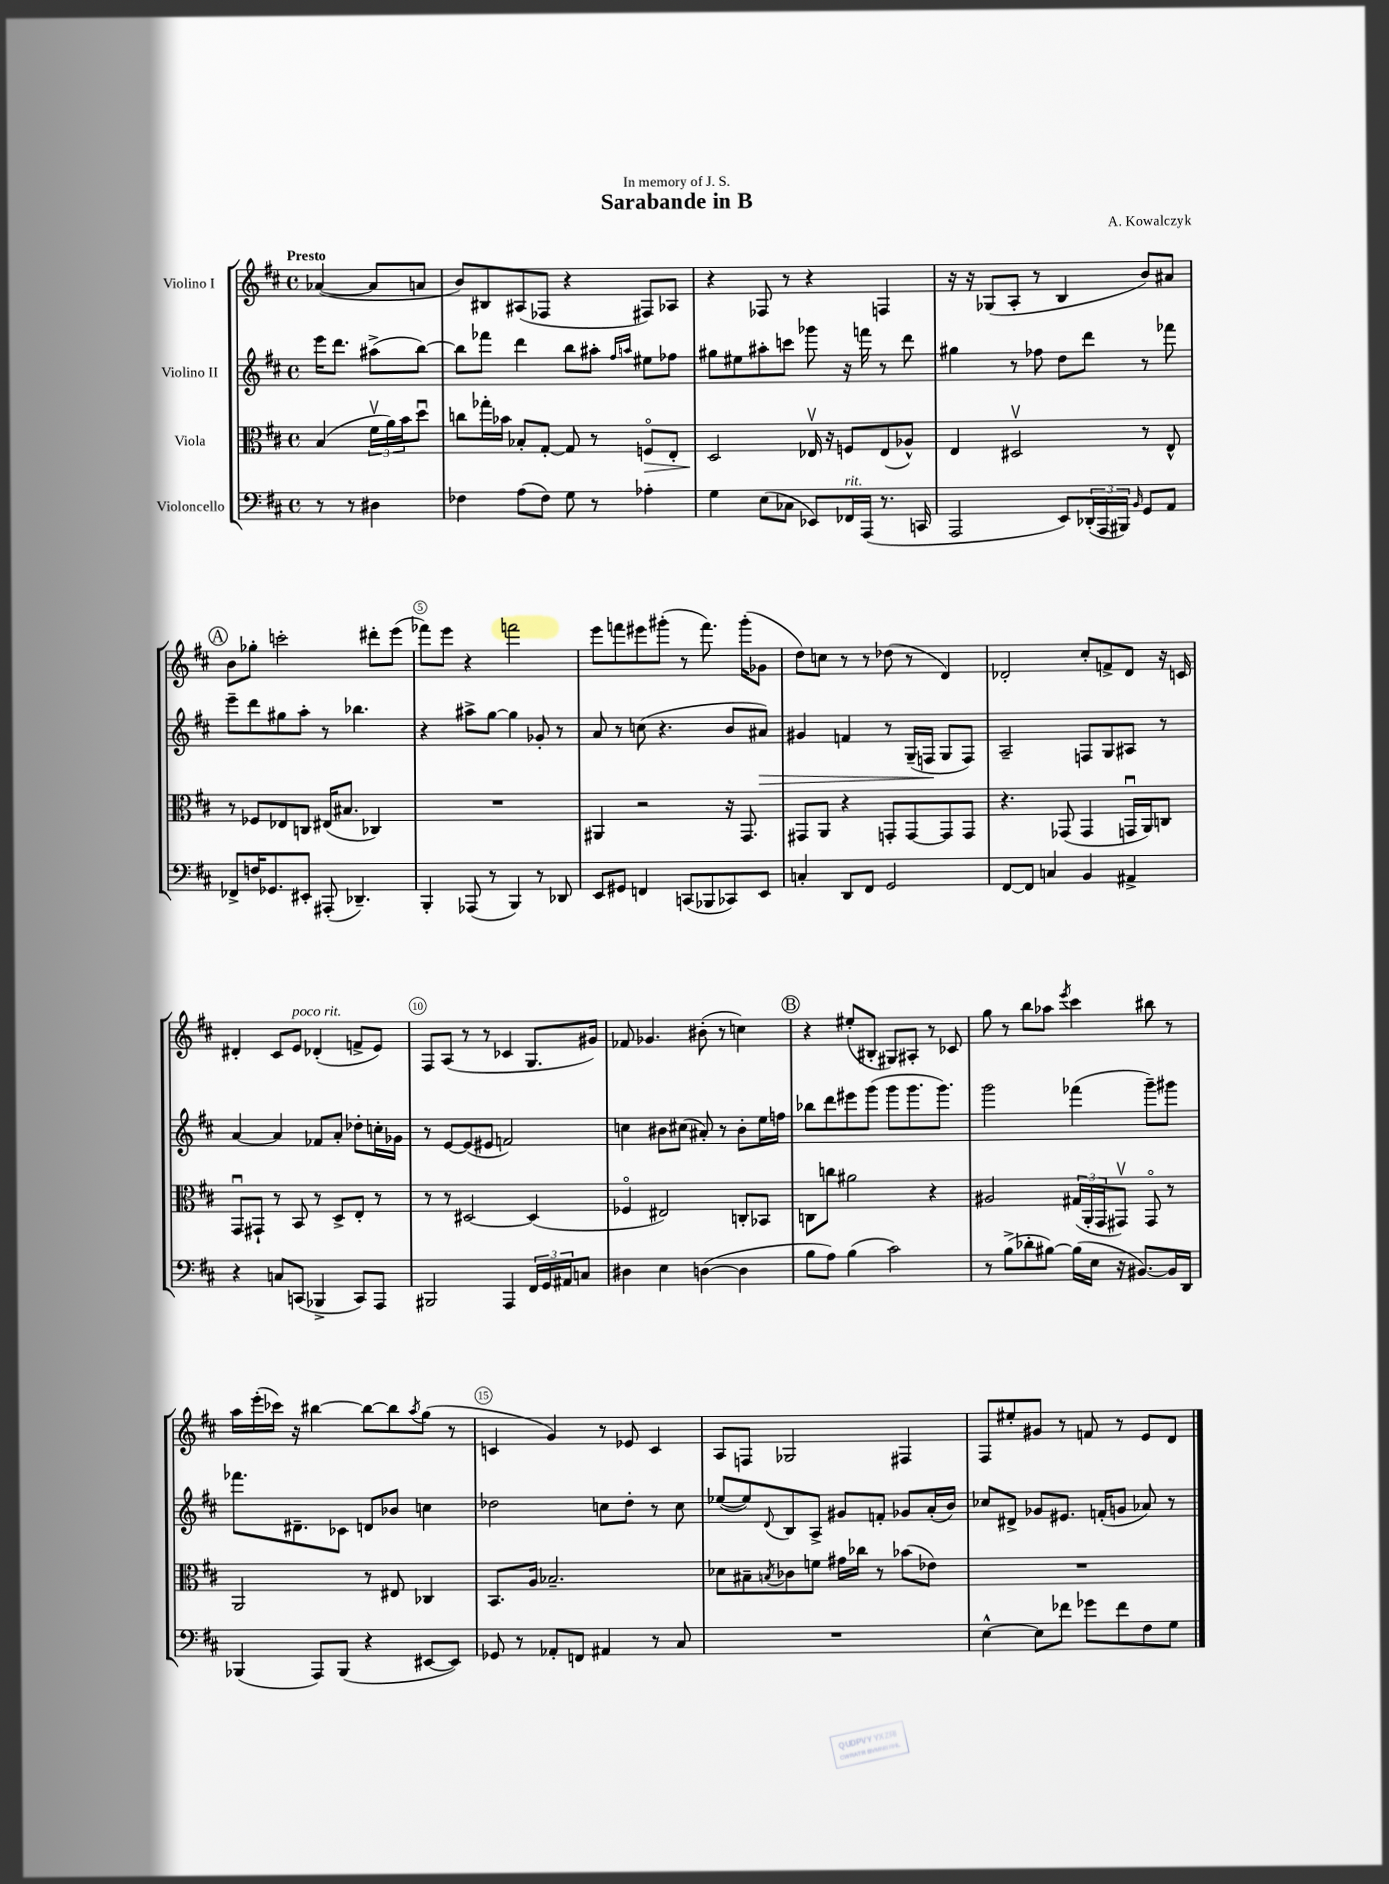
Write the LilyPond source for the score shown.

\header { title = "Sarabande in B" composer = "A. Kowalczyk" dedication = "In memory of J. S." }
<<
\new StaffGroup <<
\new Staff = "s0" \with { instrumentName = "Violino I" } {
    \clef treble \key d \major \defaultTimeSignature \time 4/4 \partial 2 \tempo "Presto"
    aes'4~( aes'8 a'8 |
    b'8) bis8 ais8( fes8 r4 fis8) aes8 |
    r4 fes8 r8 r4 f4 |
    r16 r16 ges8( a8-. r8 b4 b'8) ais'8 |
    \mark \markup { \circle "A" } b'8 ges''8-. c'''2-. dis'''8-. e'''8( |
    fes'''8) e'''8 r4 f'''2 |
    e'''8 f'''8 eis'''8 gis'''8-.( r8 f'''8.) gis'''16-.( ges'8 |
    d''8) c''8 r8 r8 des''8( r8 d'4) |
    des'2-. cis''8-. f'8-> des'8 r16 c'16 |
    dis'4-. cis'8 e'8^\markup { \italic "poco rit." } des'4-.( f'8-> e'8) |
    fis8 a8( r8 r8 ces'4 g8. gis'16) |
    fes'8 ges'4. bis'8-.( r8 c''4) |
    \mark \markup { \circle "B" } r4 eis''8-.( bis8-. gis8) ais8-. r8 ces'8 |
    g''8 r8 b''8 aes''8 \acciaccatura { e'''8 } cis'''4 bis''8 r8 |
    a''16 e'''16-.( ces'''16) r16 bis''4~ bis''8~ bis''8 \acciaccatura { a''8 } g''8( r8 |
    c'4 g'4) r8 ees'8 c'4 |
    a8 f8 ges2 fis4 |
    fis8 eis''8-. gis'8 r8 f'8 r8 e'8 d'8 \bar "|." |
}
\new Staff = "s1" \with { instrumentName = "Violino II" } {
    \clef treble \key d \major \defaultTimeSignature \time 4/4 \partial 2
    e'''16 d'''8. ais''8->( b''8~) |
    b''8 fes'''8 d'''4 b''8 ais''8-. \grace { fis''16 a''16 } eis''8 fes''8 |
    gis''8 eis''8 ais''8-. c'''8 ges'''8 r16 f'''16 r8 d'''8 |
    gis''4 r8 fes''8 d''8 d'''8 r8 fes'''8 |
    \mark \markup { \circle "A" } e'''8-- d'''8 gis''8 a''8-. r8 bes''4. |
    r4 ais''8-> g''8~ g''4 ges'8-. r8 |
    a'8 r8 c''8( r4. b'8 ais'8\>) |
    gis'4 f'4 r8 g16--( f16\! g8 f8) |
    a2-- f8 g8 ais8 r8 |
    a'4~ a'4 fes'8 a'8-. des''8-. c''16-. ges'16 |
    r8 e'8~ e'8( eis'8 f'2) |
    c''4 bis'8 cis''8( ais'8-.) r8 bis'8-. e''16 f''16 |
    \mark \markup { \circle "B" } bes''8 d'''8 eis'''8 g'''8( g'''8 g'''8. g'''8.) |
    g'''2 fes'''4( g'''8--) gis'''8 |
    fes'''8. dis'8.-- ces'8 d'8 bes'8 c''4 |
    des''2 c''8 des''8-. r8 c''8 |
    ees''8~( ees''8) \appoggiatura { d'8 } b8 a8-> gis'8 f'8-. ges'8 a'16-.( b'16) |
    ces''8 dis'8-> ges'8 eis'8. f'16-.( g'8 aes'8) r8 \bar "|." |
}
\new Staff = "s2" \with { instrumentName = "Viola" } {
    \clef alto \key d \major \defaultTimeSignature \time 4/4 \partial 2
    b4( \tuplet 3/2 { fis'16\upbow a'16) b'16 } d''8\downbow |
    c''8 ges''16-. bes'16 bes8-. g8~-. g8 r8 f8\flageolet\> e8-. |
    d2\! ees16\upbow r16 f8 ees8( aes8-^) |
    e4 dis2\upbow r8 e8-^ |
    \mark \markup { \circle "A" } r8 fes8 ees8 c8 eis16( bis8. ces4) |
    R1 |
    ais,4 r2 r16 g,8. |
    gis,8 a,8 r4 g,8-. g,8~ g,8 g,8 |
    r4. ges,8( ges,4 g,16\downbow a,16) c8 |
    g,8\downbow gis,8-! r8 b,8 r8 d8-> e8-. r8 |
    r8 r8 dis2~ dis4( |
    fes4\flageolet eis2) c8-. bes,8 |
    \mark \markup { \circle "B" } c8 c''8 ais'2 r4 |
    ais2 \tuplet 3/2 { gis16( a,16-. g,16 } gis,8\upbow) gis,8\flageolet r8 |
    a,2 r8 eis8 ces4 |
    b,8. a16 bes2.-- |
    des'8 bis8-- \acciaccatura { b8 } ces'8 f'8 gis'16 ces''16 r8 bes'8( ees'8) |
    R1 \bar "|." |
}
\new Staff = "s3" \with { instrumentName = "Violoncello" } {
    \clef bass \key d \major \defaultTimeSignature \time 4/4 \partial 2
    r8 r8 dis4 |
    fes4 a8( fes8) g8 r8 aes4-. |
    g4 e8( ces8 ees,8) fes,16^\markup { \italic "rit." } a,,16( r8. c,16 |
    a,,2 e,8) \tuplet 3/2 { des,16-.( a,,16 bis,,16) } \grace { b,16 } g,8 a,8 |
    \mark \markup { \circle "A" } fes,8-> f16 ges,8. eis,8-. ais,,8-.( des,4.--) |
    b,,4-. aes,,8( r8 b,,4) r8 des,8 |
    e,8 gis,8 f,4 c,8( bes,,8 ces,8) e,8 |
    c4-. d,8 fis,8 g,2 |
    fis,8~ fis,8 c4 b,4 ais,4-> |
    r4 c8 c,8( bes,,4-> c,8) a,,8 |
    bis,,2 a,,4 \tuplet 3/2 { fis,16 g,16 ais,16 } c8 |
    dis4 e4 d4~( d4 |
    \mark \markup { \circle "B" } b8 a8) b4( cis'2) |
    r8 b8->( des'8-. bis8~) bis16( e16 r16 bis,8.~) bis,16 d,16 |
    bes,,4( a,,8) bes,,8( r4 eis,8~ eis,8) |
    ges,8 r8 aes,8-. f,8 ais,4 r8 cis8 |
    R1 |
    e4~-^ e8 fes'8 ges'8 fes'8 fis8 g8 \bar "|." |
}
>>
>>
\layout { \context { \Score \override BarNumber.break-visibility = ##(#f #t #t) barNumberVisibility = #(every-nth-bar-number-visible 5) \override BarNumber.stencil = #(make-stencil-circler 0.1 0.3 ly:text-interface::print) } }
